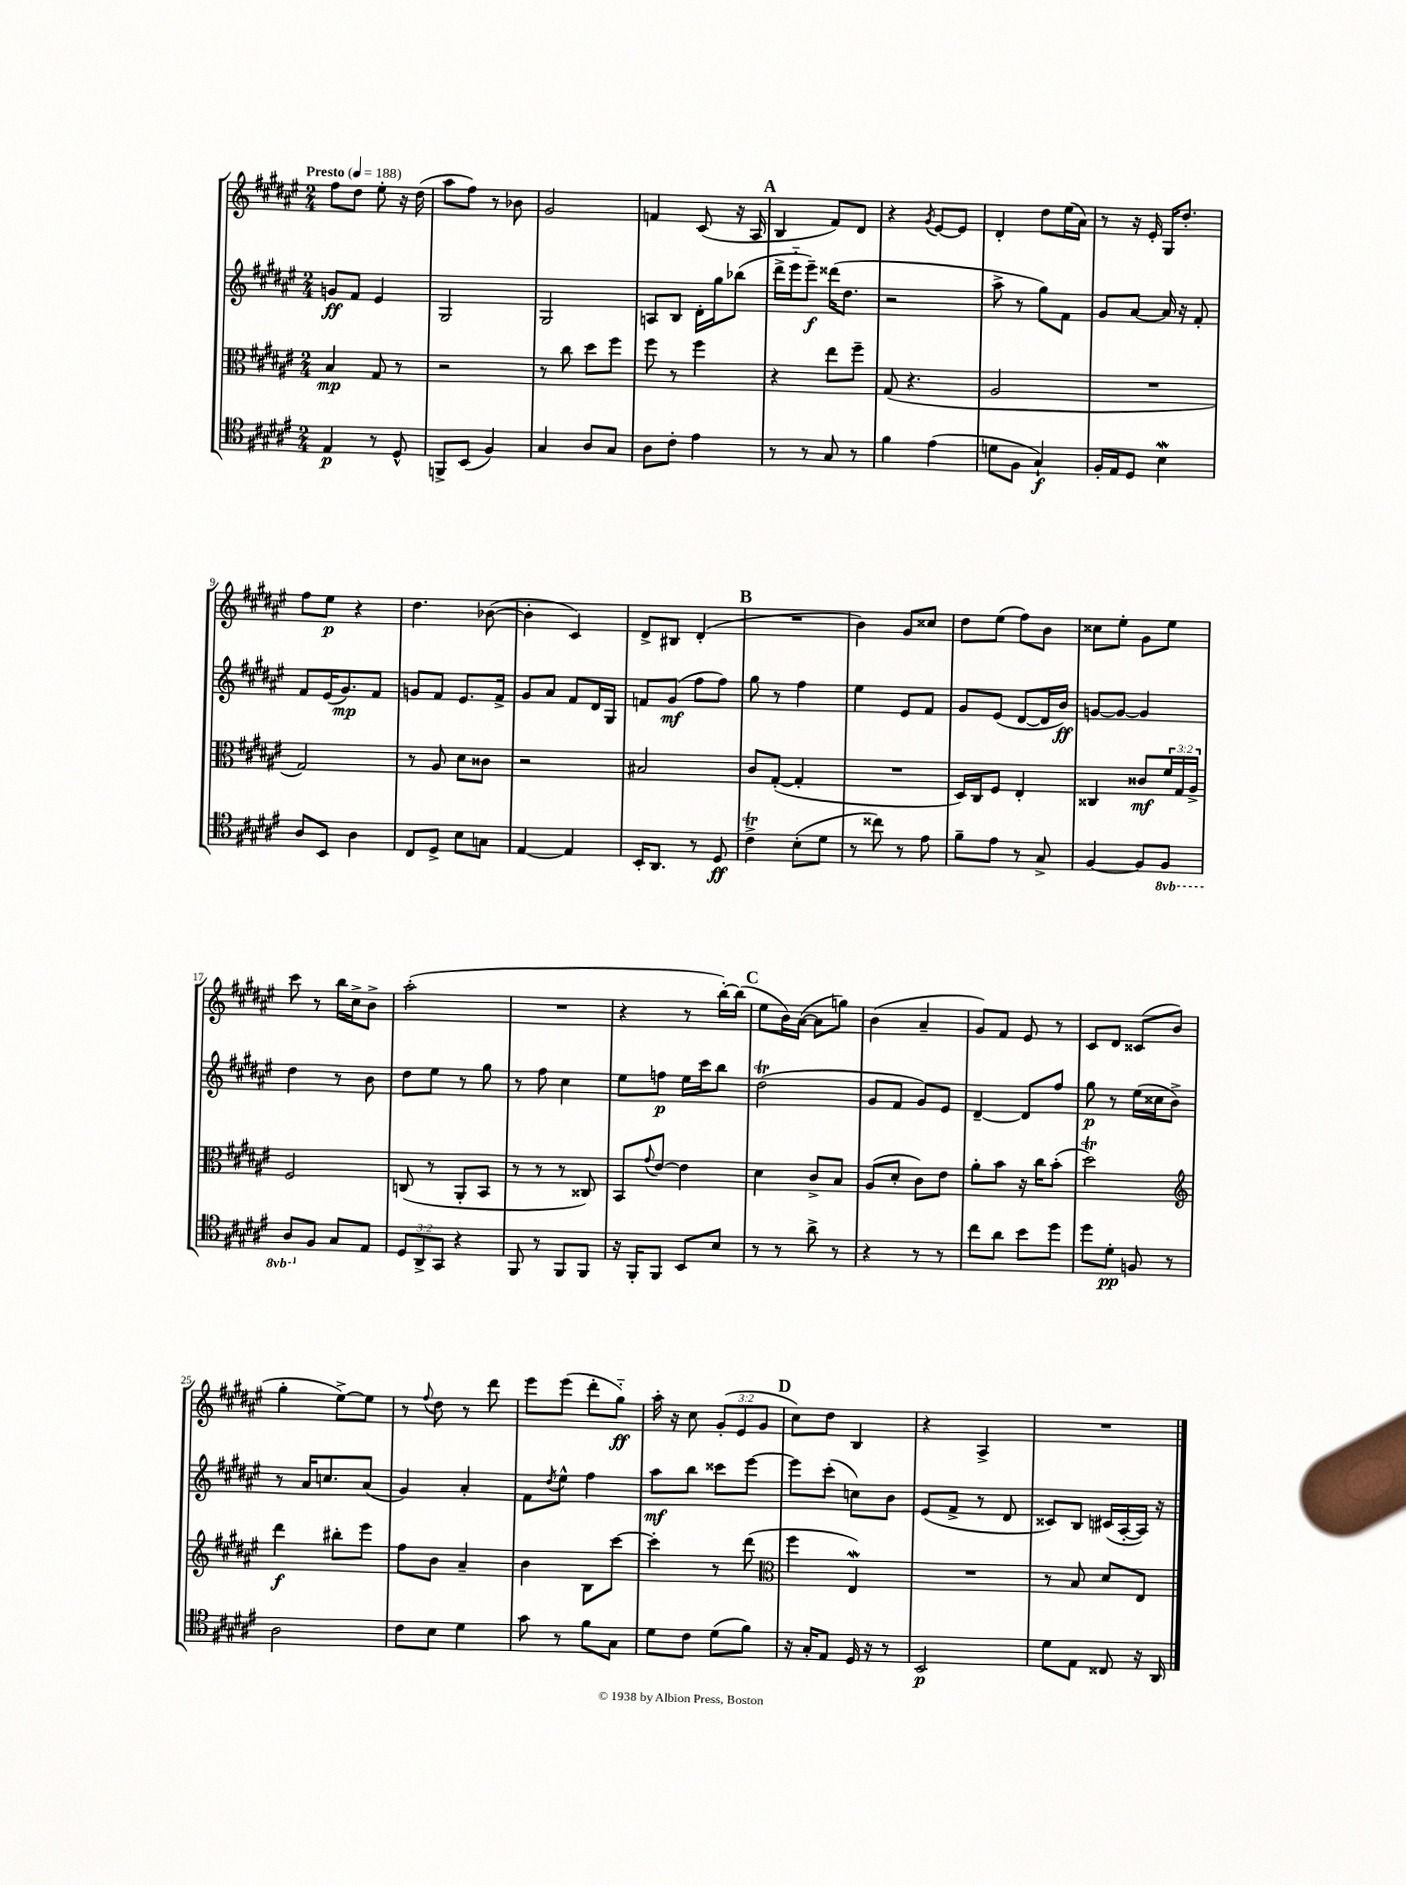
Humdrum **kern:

**kern	**dynam	**kern	**dynam	**kern	**dynam	**kern	**dynam
*part4	*part4	*part3	*part3	*part2	*part2	*part1	*part1
*staff4	*staff4	*staff3	*staff3	*staff2	*staff2	*staff1	*staff1
*clefC4	*	*clefC3	*	*clefG2	*	*clefG2	*
*k[f#c#g#d#a#e#]	*	*k[f#c#g#d#a#e#]	*	*k[f#c#g#d#a#e#]	*	*k[f#c#g#d#a#e#]	*
*M2/4	*	*M2/4	*	*M2/4	*	*M2/4	*
*MM188	*	*MM188	*	*MM188	*	*MM188	*
=1	=1	=1	=1	=1	=1	=1	=1
!	!	!	!	!	!	!LO:TX:a:B:t=Presto	!
4E#/	p	4B/	mp	8gn/L	ff	8ff#\L	.
.	.	.	.	8f#/J	.	8dd#\J	.
8r	.	8G#/	.	4e#/	.	8ee#'\	.
8D#^^/	.	8r	.	.	.	16r	.
.	.	.	.	.	.	(16dd#\	.
=2	=2	=2	=2	=2	=2	=2	=2
8FFn^/L	.	2r	.	2G#/	.	8aa#\L	.
(8BB/J	.	.	.	.	.	8ff#\J)	.
4F#/)	.	.	.	.	.	8r	.
.	.	.	.	.	.	8b-X\	.
=3	=3	=3	=3	=3	=3	=3	=3
4G#/	.	8r	.	2G#/	.	2g#/	.
.	.	8cc#\	.	.	.	.	.
8A#/L	.	8dd#\L	.	.	.	.	.
8G#/J	.	8ff#\J	.	.	.	.	.
=4	=4	=4	=4	=4	=4	=4	=4
8A#\L	.	8ff#\	.	8An/L	.	4fn/	.
8c#'\J	.	8r	.	8B/J	.	.	.
4e#\	.	4ff#\	.	16d#'\LL	.	(8c#/	.
.	.	.	.	16gg#\J	.	.	.
.	.	.	.	(8bb-X\J	.	16r	.
.	.	.	.	.	.	16A#/	.
!!LO:REH:place=s1:t=A
=5	=5	=5	=5	=5	=5	=5	=5
8r	.	4r	.	16ddd#^\LL	.	4B/	.
.	.	.	.	16eee#\J	.	.	.
8r	.	.	.	8eee#~\J)	f	.	.
8G#/	.	8ee#\L	.	(16ddd##X\KL	.	8f#/L)	.
.	.	.	.	8.dd#\J	.	.	.
8r	.	8ff#~\J	.	.	.	8d#/J	.
=6	=6	=6	=6	=6	=6	=6	=6
4f#\	.	(8G#/	.	2r	.	4r	.
.	.	4.r	.	.	.	.	.
.	.	.	.	.	.	8qg#/	.
(4e#\	.	.	.	.	.	[8e#/L	.
.	.	.	.	.	.	8e#/J]	.
=7	=7	=7	=7	=7	=7	=7	=7
8dn\L	.	2A#/	.	8aa#^\	.	4d#'/	.
8F#\J	.	.	.	8r	.	.	.
4G#`/)	f	.	.	8gg#\L)	.	8dd#\L	.
.	.	.	.	8f#\J	.	(16ee#\L	.
.	.	.	.	.	.	16a#\JJ)	.
=8	=8	=8	=8	=8	=8	=8	=8
16F#'/LL	.	2r	.	8g#/L	.	8r	.
16E#/J	.	.	.	.	.	.	.
8D#/J	.	.	.	[8a#/J	.	16r	.
.	.	.	.	.	.	16e#'/	.
4Bw\	.	.	.	16a#/]	.	16G#/KL	.
.	.	.	.	16r	.	8.dd#'/J	.
.	.	.	.	8f#'/	.	.	.
!!LO:LB:g=z
=9	=9	=9	=9	=9	=9	=9	=9
8A#/L	.	2G#/)	.	8f#/L	.	8ff#\L	.
8BB/J	.	.	.	(16e#/K	.	8ee#\J	p
.	.	.	.	8.g#/)	mp	.	.
4A#\	.	.	.	.	.	4r	.
.	.	.	.	8f#/J	.	.	.
=10	=10	=10	=10	=10	=10	=10	=10
8C#/L	.	8r	.	8gn/L	.	4.dd#\	.
8D#^/J	.	8A#/	.	8f#/J	.	.	.
8B\L	.	8d#\L	.	8.e#/L	.	.	.
8Gn\J	.	8c##X\J	.	.	.	([8b-X\	.
.	.	.	.	16f#^/Jk	.	.	.
=11	=11	=11	=11	=11	=11	=11	=11
[4E#/	.	2r	.	8g#/L	.	4b-'\]	.
.	.	.	.	8a#/J	.	.	.
4E#/]	.	.	.	8f#/L	.	4c#/)	.
.	.	.	.	16d#/L	.	.	.
.	.	.	.	16G#/JJ	.	.	.
=12	=12	=12	=12	=12	=12	=12	=12
16BB'/KL	.	2B#X/	.	8fn/L	.	8d#^/L	.
8.AA#/J	.	.	.	.	.	.	.
.	.	.	.	(8g#/J	mf	8B#X/J	.
8r	.	.	.	8ff#\L	.	(4d#'/	.
8D#/	ff	.	.	8ff#\J)	.	.	.
!!LO:REH:place=s1:t=B
=13	=13	=13	=13	=13	=13	=13	=13
4c#T^\	.	8c#/L	.	8gg#\	.	2r	.
.	.	([8G#'/J	.	8r	.	.	.
(8B'\L	.	4G#'/]	.	4ff#\	.	.	.
8d#\J	.	.	.	.	.	.	.
=14	=14	=14	=14	=14	=14	=14	=14
8r	.	2r	.	4ee#\	.	4b\)	.
8cc##X\)	.	.	.	.	.	.	.
8r	.	.	.	8e#/L	.	8g#/L	.
8e#\	.	.	.	8f#/J	.	8cc##X/J	.
=15	=15	=15	=15	=15	=15	=15	=15
8f#~\L	.	16D#/LL)	.	8g#/L	.	8dd#\L	.
.	.	16C#/J	.	.	.	.	.
8e#\J	.	8F#/J	.	(8e#/J	.	(8ee#\J	.
8r	.	4E#'/	.	[8d#/L	.	8ff#\L)	.
8G#^/	.	.	.	16d#/L]	.	8b\J	.
.	.	.	.	16b/JJ)	ff	.	.
=16	=16	=16	=16	=16	=16	=16	=16
[4F#/	.	4C##X/	.	[8gn/L	.	8cc##X\L	.
.	.	.	.	8g/J_	.	8ee#'\J	.
8F#/L]	.	8c##X/L	mf	4g/]	.	8g#\L	.
*8ba	*	*	*	*	*	*	*
8FF#/J	.	24f#/L	.	.	.	8ee#\J	.
.	.	24G#/	.	.	.	.	.
.	.	24A#^/JJ	.	.	.	.	.
!!LO:LB:g=z
=17	=17	=17	=17	=17	=17	=17	=17
8AA#/L	.	2F#/	.	4dd#\	.	8ccc#\	.
*X8ba	*	*	*	*	*	*	*
8F#/J	.	.	.	.	.	8r	.
8G#/L	.	.	.	8r	.	16bb\LL	.
.	.	.	.	.	.	16cc#^\J	.
8E#/J	.	.	.	8b\	.	8b^\J	.
=18	=18	=18	=18	=18	=18	=18	=18
12D#/L	.	(8Cn/	.	8dd#\L	.	(2aa#'\	.
12AA#^/	.	.	.	.	.	.	.
.	.	8r	.	8ee#\J	.	.	.
12GG#/J	.	.	.	.	.	.	.
4r	.	8AA#'/L	.	8r	.	.	.
.	.	8BB/J	.	8gg#\	.	.	.
=19	=19	=19	=19	=19	=19	=19	=19
8FF#/	.	8r	.	8r	.	2r	.
8r	.	8r	.	8ff#\	.	.	.
8FF#/L	.	8r	.	4cc#\	.	.	.
8FF#/J	.	8C##X/)	.	.	.	.	.
=20	=20	=20	=20	=20	=20	=20	=20
16r	.	8BB/L	.	8ee#\L	.	4r	.
16FF#'/KL	.	.	.	.	.	.	.
.	.	8qqg#/	.	.	.	.	.
8FF#/J	.	[8e#/J	.	8ffn\J	p	.	.
8BB/L	.	4e#\]	.	16ee#\LL	.	8r	.
.	.	.	.	16ccc#\J	.	.	.
8B/J	.	.	.	8bb\J	.	[16bb'\LL)	.
.	.	.	.	.	.	(16bb\JJ]	.
!!LO:REH:place=s1:t=C
=21	=21	=21	=21	=21	=21	=21	=21
8r	.	4d#\	.	(2dd#T\	.	8ee#\L	.
8r	.	.	.	.	.	16b\L)	.
.	.	.	.	.	.	([16a#\JJ	.
8a#^\	.	8c#^/L	.	.	.	8a#\L]	.
8r	.	8B/J	.	.	.	8ggn\J)	.
=22	=22	=22	=22	=22	=22	=22	=22
4r	.	(8A#/L	.	8g#/L	.	(4b\	.
.	.	8d#'/J	.	8f#/J	.	.	.
8r	.	8c#\L)	.	8g#/L)	.	4a#~/	.
8r	.	8e#\J	.	8e#/J	.	.	.
=23	=23	=23	=23	=23	=23	=23	=23
8cc#\L	.	8a#'\L	.	[4d#~/	.	8g#/L)	.
8a#\J	.	8b\J	.	.	.	8f#/J	.
8b\L	.	16r	.	8d#/L]	.	8e#/	.
.	.	16cc#\KL	.	.	.	.	.
8dd#\J	.	(8b'\J	.	8ff#/J	.	8r	.
=24	=24	=24	=24	=24	=24	=24	=24
8dd#\L	.	2dd#T\)	.	8gg#\	p	8c#/L	.
8d#'\J	pp	.	.	8r	.	8d#/J	.
8Fn/	.	.	.	(16ee#\LL	.	(8c##X/L	.
.	.	.	.	16cc##X\J	.	.	.
8r	.	.	.	8b^\J)	.	8b/J	.
!!LO:LB:g=z
=25	=25	=25	=25	=25	=25	=25	=25
*	*	*clefG2	*	*	*	*	*
2A#\	.	4ddd#\	f	8r	.	4gg#'\	.
.	.	.	.	16a#/KL	.	.	.
.	.	.	.	8.ccn/	.	.	.
.	.	8bb#X'\L	.	.	.	[8ee#^\L)	.
.	.	8eee#\J	.	(8a#/J	.	8ee#\J]	.
=26	=26	=26	=26	=26	=26	=26	=26
8c#\L	.	8ff#\L	.	4g#/)	.	8r	.
.	.	.	.	.	.	8qqff#/	.
8B\J	.	8b\J	.	.	.	8dd#\	.
4d#\	.	4a#~/	.	4a#'/	.	8r	.
.	.	.	.	.	.	8ddd#\	.
=27	=27	=27	=27	=27	=27	=27	=27
8g#\	.	4b\	.	8f#\L	.	8eee#\L	.
.	.	.	.	8qdd#/	.	.	.
8r	.	.	.	8ee#^^\J	.	(8eee#\J	.
8f#\L	.	8B\L	.	4ff#\	.	8ddd#'\L	.
8G#\J	.	[8ccc#\J	.	.	.	8gg#\J)	ff
=28	=28	=28	=28	=28	=28	=28	=28
8d#\L	.	4ccc#'\]	.	8aa#\L	mf	16aa#'\	.
.	.	.	.	.	.	16r	.
8c#\J	.	.	.	8bb\J	.	8cc#\	.
(8d#\L	.	8r	.	8ccc##X\L	.	(12g#'/L	.
.	.	.	.	.	.	12e#/	.
8f#\J)	.	(8ddd#\	.	[8eee#\J	.	.	.
.	.	.	.	.	.	12g#/J	.
!!LO:REH:place=s1:t=D
=29	=29	=29	=29	=29	=29	=29	=29
*	*	*clefC3	*	*	*	*	*
16r	.	4ff#\	.	8eee#\L]	.	8cc#\L)	.
16G#'/KL	.	.	.	.	.	.	.
8E#/J	.	.	.	(8ccc#'\J	.	8dd#\J	.
16D#/	.	4E#W/)	.	8ccn\L)	.	4B/	.
16r	.	.	.	.	.	.	.
8r	.	.	.	8b\J	.	.	.
=30	=30	=30	=30	=30	=30	=30	=30
2BB/	p	2r	.	(8e#/L	.	4r	.
.	.	.	.	8f#^/J	.	.	.
.	.	.	.	8r	.	4A#^/	.
.	.	.	.	8d#/	.	.	.
=31	=31	=31	=31	=31	=31	=31	=31
8d#\L	.	8r	.	8c##X/L)	.	2r	.
8E#\J	.	8B/	.	8B/J	.	.	.
8C##X/	.	8d#/L	.	(16c#X/LL	.	.	.
.	.	.	.	[16A#'/	.	.	.
16r	.	8E#/J	.	16A#/JJ])	.	.	.
16AA#/	.	.	.	16r	.	.	.
==	==	==	==	==	==	==	==
*-	*-	*-	*-	*-	*-	*-	*-
